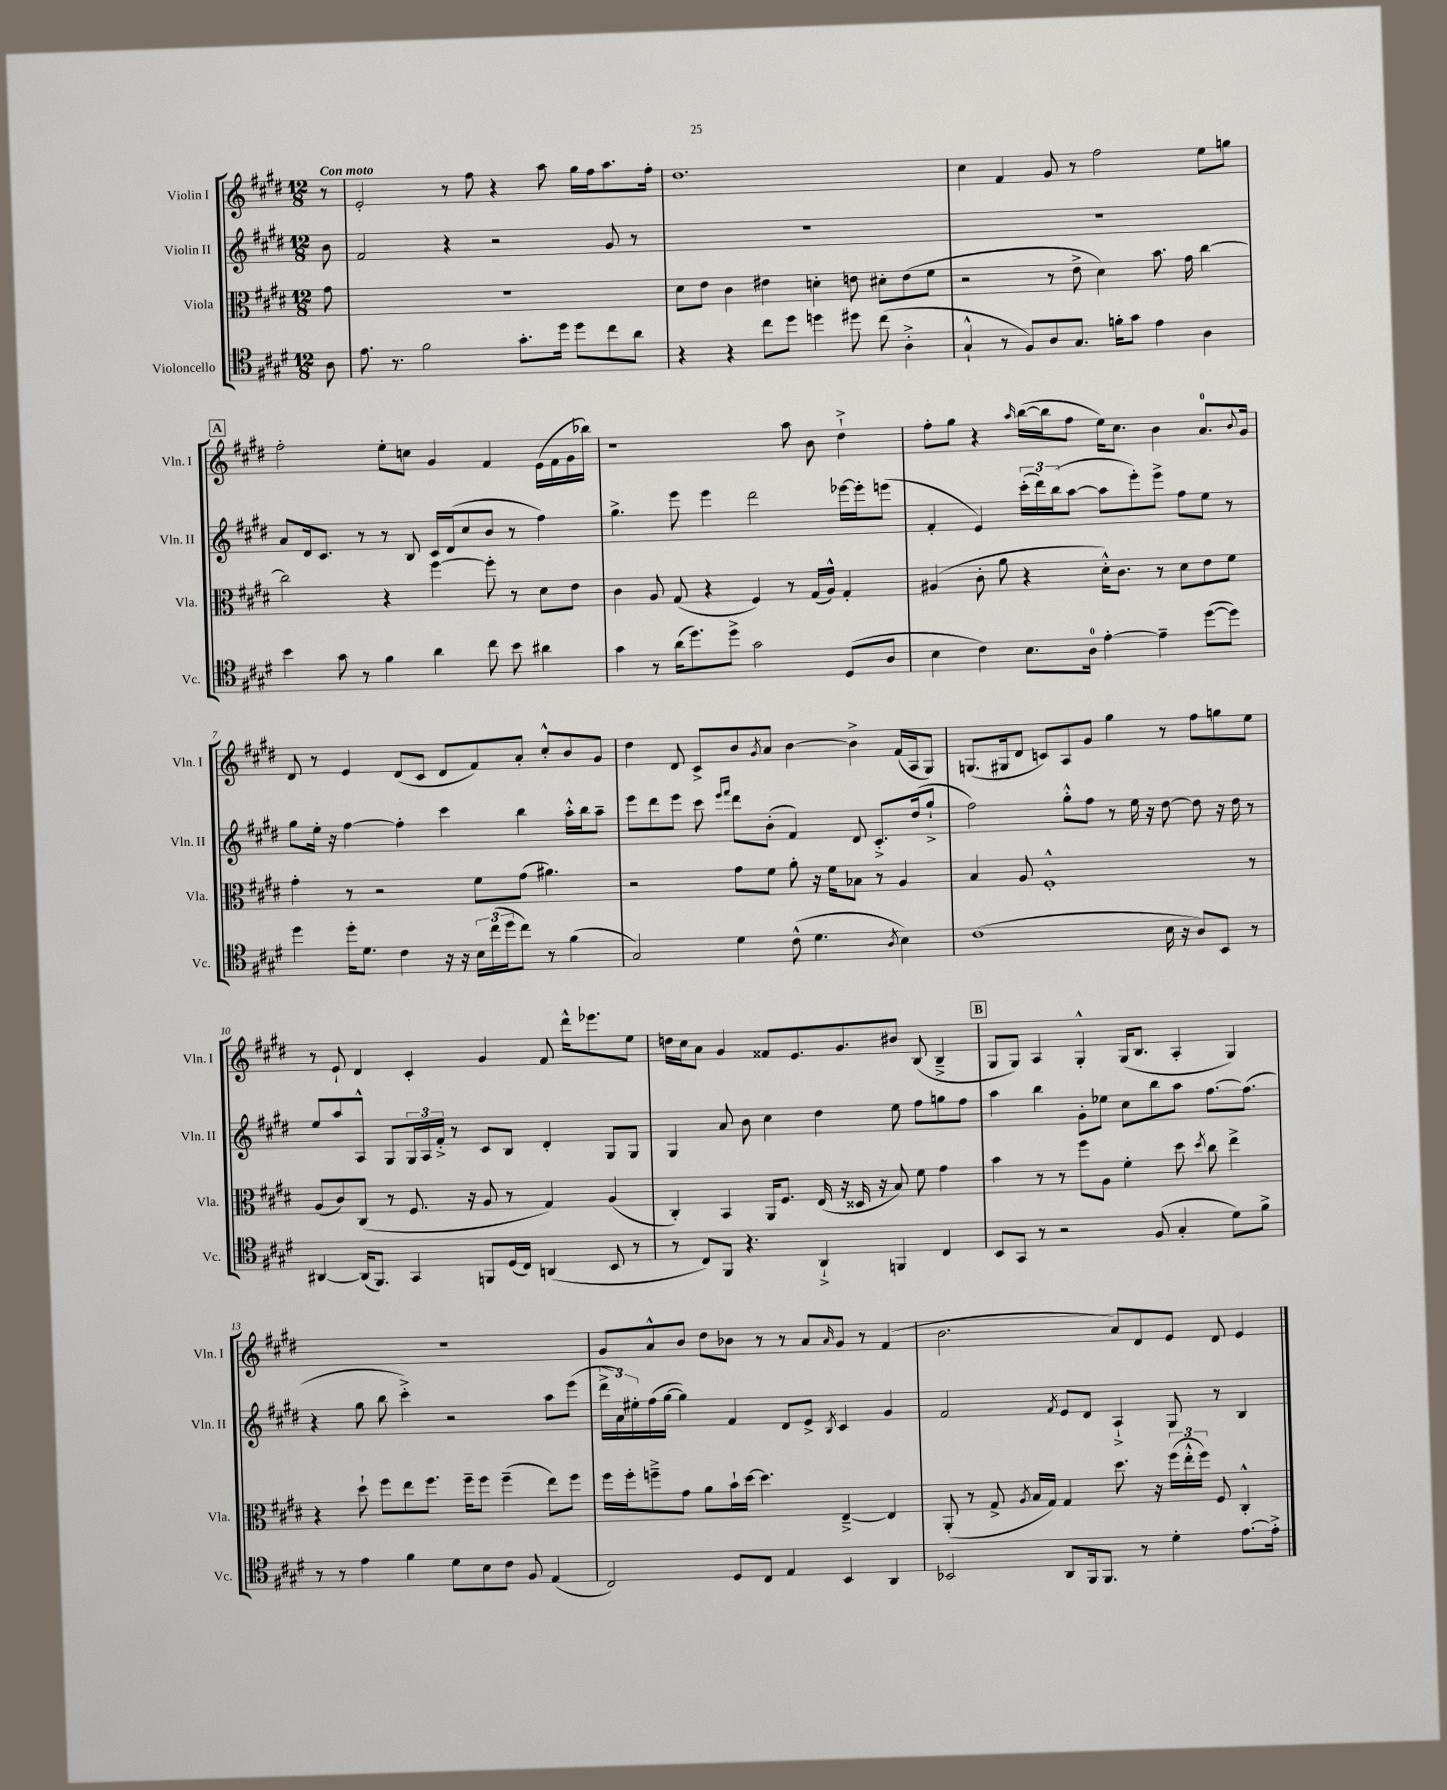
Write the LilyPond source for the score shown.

<<
\new StaffGroup <<
\new Staff = "s0" \with { instrumentName = "Violin I" shortInstrumentName = "Vln. I" } {
    \clef treble \key e \major \numericTimeSignature \time 12/8 \partial 8 \tempo "Con moto"
    r8 |
    e'2-. r8 fis''8 r4 a''8 gis''16 fis''16 a''8. fis''16-. |
    dis''1. |
    cis''4 fis'4 gis'8 r8 fis''2 e''8 g''8 |
    \mark \markup { \box "A" } fis''2-. e''8-. c''8 gis'4 fis'4 e'16( fis'16 gis'16 bes''16) |
    r1 a''8 b'8 dis''4-!-> |
    fis''8-. gis''8 r4 \grace { a''16 } b''16~( b''16 fis''8 e''16) cis''8. b'4 a'8.-0 \appoggiatura { b'8 } gis'16 |
    dis'8 r8 e'4 dis'8( cis'8 dis'8 fis'8) a'8-. cis''8-.-^ b'8 gis'8 |
    dis''4 dis'8 cis'8-> b'8 \acciaccatura { gis'8 } a'8 b'4~ b'4-> fis'16( a16 gis8) |
    g8.( gis16 dis'8 c'8) a8 gis'8 gis''4 r8 fis''8 g''8 e''8 |
    r8 e'8-! dis'4 cis'4-. gis'4 fis'8 dis'''16-^ ees'''8. e''8 |
    d''16 cis''16 a'8 gis'4 fisis'8 e'8. gis'8. bis'8 b8( b4---> |
    \mark \markup { \box "B" } gis8 gis8) a4 gis4-.-^ gis16( b8. a4-. gis4) |
    R1. |
    gis'8 a'8-^ b'8 dis''8 bes'8 r8 r8 a'8 \grace { a'16 } gis'8 r8 fis'4( |
    b'2. a'8) dis'8 e'8 dis'8 e'4 \bar "|." |
}
\new Staff = "s1" \with { instrumentName = "Violin II" shortInstrumentName = "Vln. II" } {
    \clef treble \key e \major \numericTimeSignature \time 12/8 \partial 8
    b'8 |
    fis'2 r4 r2 gis'8 r8 |
    R1. |
    R1. |
    \mark \markup { \box "A" } a'8 dis'16 cis'8. r8 r8 b8 cis'16 dis'16( cis''8 b'8 r8 fis''4) |
    gis''4.-> e'''8 e'''4 dis'''2 ees'''16~ ees'''16-. e'''8( |
    fis'4-. e'4) \tuplet 3/2 { cis'''16-.( dis'''16) b''16( } a''8~ a''8 e'''8-.) e'''8-> fis''8 e''8 r8 |
    gis''8 e''16-. r16 fis''4~ fis''4-. cis'''4 b''4 a''16-.-^ b''16 a''8-- |
    e'''8 dis'''8 e'''8 cis'''8 \grace { e'''16 fis'''16 } dis'''8 b'8-.( fis'4) dis'8 cis'8.-.-> dis''16( gis''8-!-> |
    fis''2) gis''8-.-^ fis''8 r8 e''16 r16 dis''8~ dis''8 r16 dis''16 r8 |
    e''8 a''8 a8-^ gis8 \tuplet 3/2 { gis16 a16 fis'16-.-> } r8 cis'8 b8 dis'4-. gis8 gis8 |
    gis4 a'8 b'8 cis''4 dis''4 e''8 fis''8 g''8 fis''8 |
    \mark \markup { \box "B" } a''4 b''4 gis'8-. ees''8 cis''8 b''8 a''8 fis''8.~ fis''8.( |
    r4 gis''8 b''8 cis'''4-.->) r2 a''8 e'''8( |
    \tuplet 3/2 { dis'''16-> a'16) eis''16-. } fis''16( gis''16~ gis''4) fis'4 dis'8 e'8-> \acciaccatura { b8 } cis'4 gis'4 |
    fis'2 \acciaccatura { fis'8 } e'8 dis'8 a4-!-> gis8 r8 b4 \bar "|." |
}
\new Staff = "s2" \with { instrumentName = "Viola" shortInstrumentName = "Vla." } {
    \clef alto \key e \major \numericTimeSignature \time 12/8 \partial 8
    gis'8 |
    R1. |
    dis'8 e'8 cis'4 eis'4 d'4-. e'8 dis'8-. e'8( fis'8 |
    r2 r8 e'8-> dis'4) b'8. gis'16 cis''4~ |
    \mark \markup { \box "A" } cis''2 r4 fis''4~ fis''8-. r8 dis'8 e'8 |
    cis'4 a8 gis8( r4 fis4) r8 gis16( a16-^) gis4-. |
    ais4( cis'8-. a'8 r4 dis'16-.-^) cis'8. r8 dis'8 e'8 fis'8 |
    gis'4-. r8 r2 fis'8 gis'8( ais'4.) |
    r2 gis'8 fis'8 a'8-. r16 fis'16 bes8 r8 a4 |
    b4 a8 fis1-.-^ r8 |
    a8( cis'8) cis8( r8 fis8. r16 a8 r8 gis4) a4( |
    cis4-.) b,4 a,16 fis8. e16( r16 disis16 r16 b8) fis'8 gis'4 |
    \mark \markup { \box "B" } b'4 r8 r8 fis''8 a8 fis'4-. dis''8 \acciaccatura { dis''8 } cis''8 e''4-> |
    r4 dis''8-! fis''8 e''8 fis''8. fis''16-- fis''8 fis''4--( e''8) fis''8 |
    fis''16 fis''16-. f''8---> gis'8 a'8 b'16-! dis''16~ dis''4. e4~---> e4 |
    a,8-.( r8 gis8-> \acciaccatura { a8 } b16 gis16) gis4 dis''8. r16 \tuplet 3/2 { fis''16( e''16-.-^ fis''16) } fis8 cis4-.-^ \bar "|." |
}
\new Staff = "s3" \with { instrumentName = "Violoncello" shortInstrumentName = "Vc." } {
    \clef tenor \key e \major \numericTimeSignature \time 12/8 \partial 8
    a8 |
    e'8. r8. fis'2 gis'8.-. dis''16 dis''8 cis''8 a'8 |
    r4 r4 cis''8 dis''8 d''4 dis''8 cis''8( a4-.-> |
    gis4-!-^ r8 fis8) a8 gis8. f'16-. gis'8 e'4 a4 |
    \mark \markup { \box "A" } b'4 gis'8 r8 fis'4 a'4 cis''8 b'8 ais'4 |
    gis'4 r8 a'16( dis''8.) dis''8-> gis'2 dis8( a8 |
    b4 cis'4) b8. a16-0 e'4~-. e'4-- dis''8~( dis''8) |
    dis''4 dis''16-. dis'8. cis'4 r16 r16 \tuplet 3/2 { b16 cis''16( dis''16 } cis''8) r8 fis'4( |
    gis2) dis'4 cis'8-^( dis'4. \acciaccatura { a8 } b4) |
    cis'1( b16 r16 a8) b,8 r8 |
    ais,4~ ais,16( fis,8.) gis,4 f,8 dis16( cis16) a,4( b,8 r8 |
    r8 cis8) fis,8 r4. a,4-!-> f,4 cis4 |
    \mark \markup { \box "B" } b,8 gis,8 r8 r2 fis8( gis4-. dis'8) fis'8-> |
    r8 r8 e'4 fis'4 dis'8 b8 cis'8 fis8 e4( |
    cis2) dis8 cis8 e4 b,4 a,4 |
    bes,2 a,8 fis,16 fis,8. r8 dis'4-. e'8.~ e'16-.-> \bar "|." |
}
>>
>>
